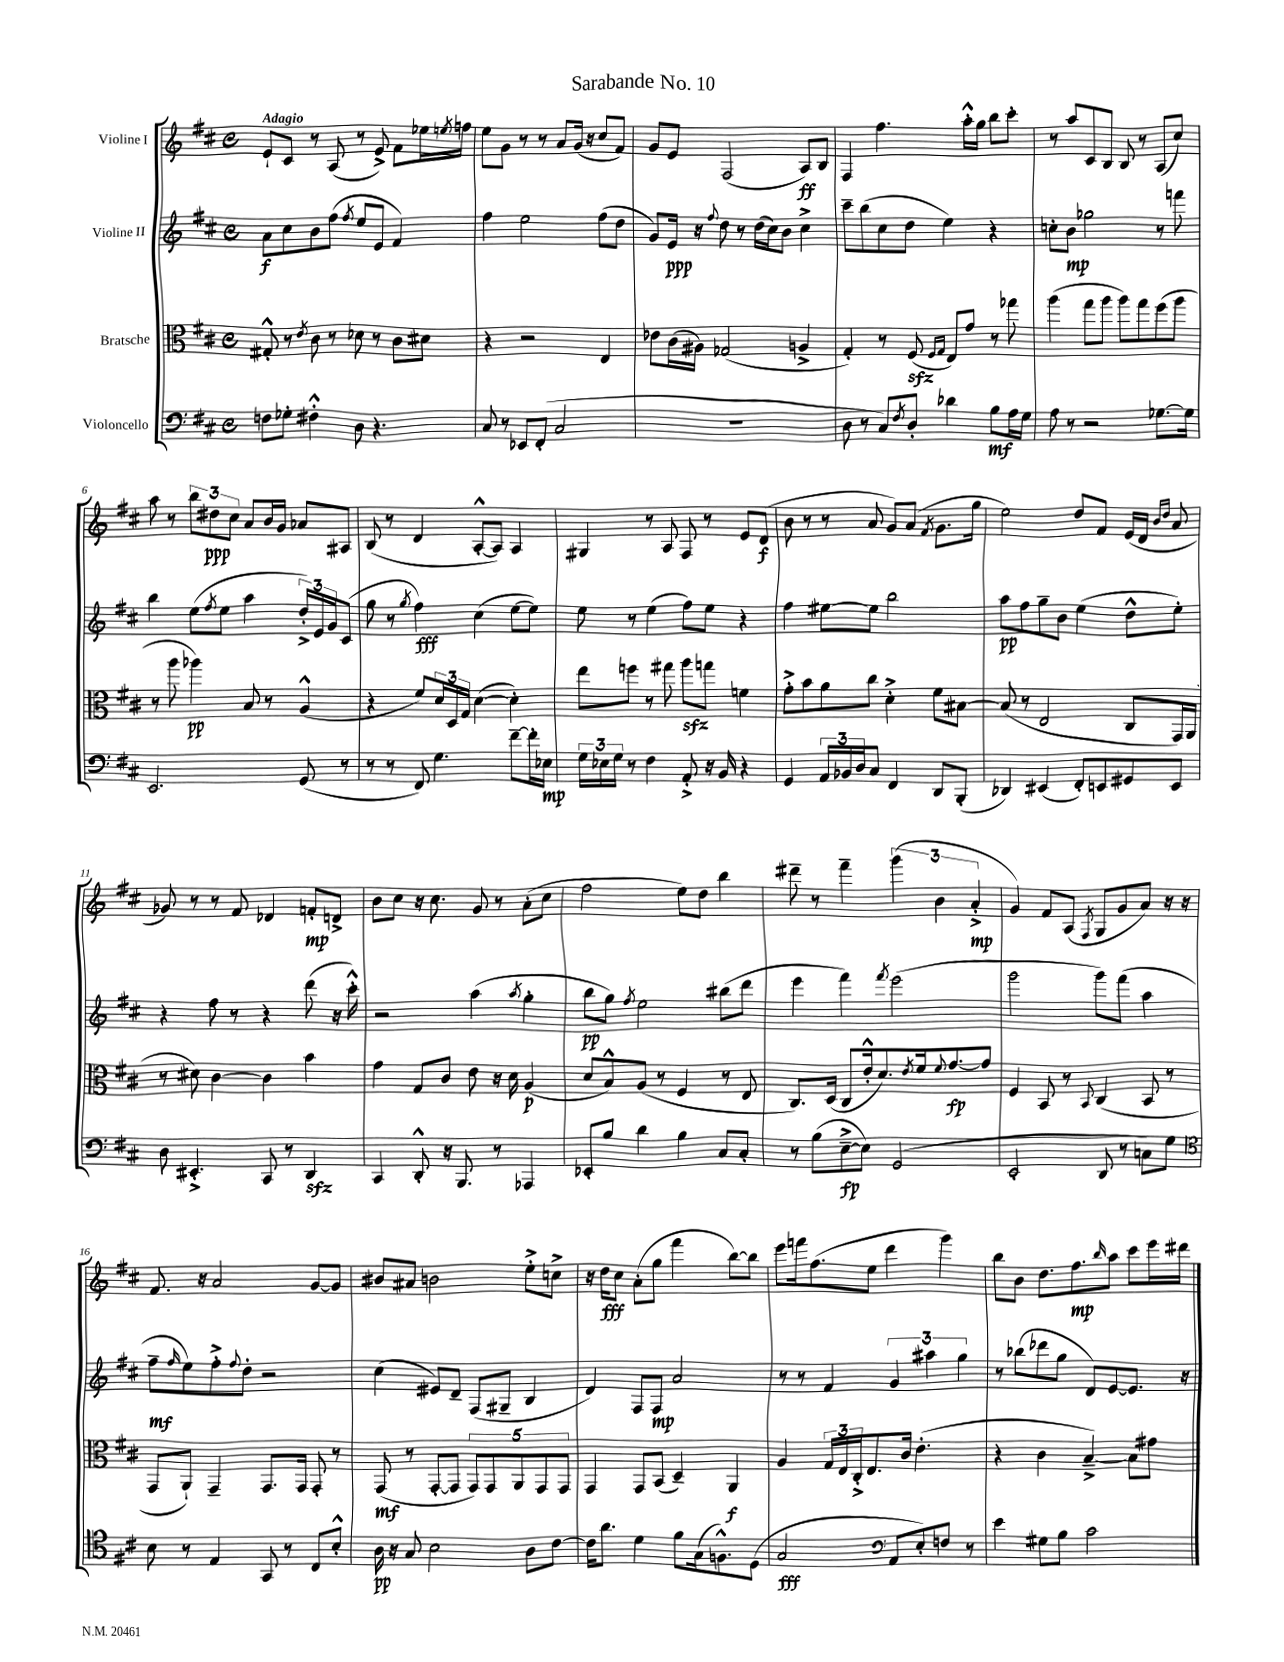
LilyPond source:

\header { title = "Sarabande No. 10" }
<<
\new StaffGroup <<
\new Staff = "s0" \with { instrumentName = "Violine I" } {
    \clef treble \key d \major \defaultTimeSignature \time 4/4 \tempo "Adagio"
    e'8-! cis'8 r8 a8( r8 e'8->) fis'8 ees''16 \acciaccatura { e''8 } f''16 |
    e''8 g'8 r8 r8 a'8 g'16( r16 cis''8 fis'8) |
    g'8 e'8 fis2( a8\ff) b8 |
    fis4 fis''4. a''16-.-^ g''16 b''8 cis'''8-. |
    r8 a''8 cis'8 b8 b8 r8 a8( cis''8) |
    a''8 r8 \tuplet 3/2 { b''8 dis''8\ppp cis''8 } a'8 b'16 g'16 aes'8 ais8 |
    b8( r8 d'4 a8~-.-^ a8) a4 |
    gis4 r8 a8 fis8 r8 e'8 d'8\f( |
    b'8 r8 r8 a'8 g'8) a'8( \acciaccatura { fis'8 } g'8. g''16 |
    e''2) d''8 fis'8 e'16( d'16 \grace { b'16 d''16 } a'8 |
    ges'8) r8 r8 fis'8 des'4 f'8-.\mp d'8-> |
    b'8 cis''8 r16 cis''8. g'8 r8 a'8-.( cis''8 |
    fis''2 e''8) d''8 b''4 |
    dis'''8-- r8 fis'''4-- \tuplet 3/2 { g'''4( b'4 a'4-.->\mp } |
    g'4) fis'8 a8( \acciaccatura { fis8 } g8 g'8 a'8) r16 r16 |
    fis'8. r16 a'2 g'8~ g'8 |
    bis'8 ais'8 b'2 e''8-.-> c''8-> |
    r16 d''16\fff cis''8 a'8-.( g''8 fis'''4 b''8~) b''8 |
    e'''8 f'''16 fis''8.( e''8 d'''4 g'''4) |
    b''8 b'8 d''8. fis''8.\mp \grace { b''16 } a''8 cis'''8 e'''16 dis'''16 \bar "|." |
}
\new Staff = "s1" \with { instrumentName = "Violine II" } {
    \clef treble \key d \major \defaultTimeSignature \time 4/4
    a'8\f cis''8 b'8 fis''8( \acciaccatura { fis''8 } e''8 e'8 fis'4) |
    fis''4 e''2 fis''8( d''8 |
    g'8) e'16\ppp r16 \appoggiatura { fis''8 } d''8 r8 d''16( cis''16) b'8 cis''4-> |
    cis'''8-- b''8( cis''8 d''8 e''4) r4 |
    c''8-. b'8\mp ges''2 r8 f'''8 |
    b''4 e''8( \acciaccatura { fis''8 } e''8 a''4 \tuplet 3/2 { d''16-.->) e'16 g'16 } cis'8( |
    g''8 r8 \acciaccatura { g''8 } fis''4\fff) cis''4( e''8~ e''8) |
    e''8 r8 e''4( fis''8) e''8 r4 |
    fis''4 eis''8~ eis''8 b''2 |
    a''8\pp fis''8 g''8-- b'8 e''4( d''8-^ e''8-.) |
    r4 fis''8 r8 r4 d'''8( r16 cis'''16-.-^) |
    r2 a''4( \acciaccatura { a''8 } g''4-. |
    b''8\pp g''8) \acciaccatura { fis''8 } e''2 bis''8( d'''8 |
    e'''4 fis'''4) \acciaccatura { fis'''8 } e'''2( |
    g'''2 g'''8) fis'''8( a''4 |
    fis''8--\mf \grace { fis''16 } e''8) fis''8-.-> \appoggiatura { fis''8 } d''8-. r2 |
    cis''4( eis'8) d'8-- fis8( gis8-- b4 |
    d'4) fis8 fis8\mp a'2 |
    r8 r8 fis'4 \tuplet 3/2 { g'4 ais''4 g''4 } |
    r8 bes''8( des'''8 g''8 d'8) e'8~ e'8. r16 \bar "|." |
}
\new Staff = "s2" \with { instrumentName = "Bratsche" } {
    \clef alto \key d \major \defaultTimeSignature \time 4/4
    gis8-.-^ r8 \acciaccatura { e'8 } cis'8 r8 des'8 r8 cis'8 dis'8 |
    r4 r2 e4 |
    ees'8 cis'16( ais16) ges2( a4-> |
    g4-.) r8 fis8\sfz( \grace { fis16 g16 } e8) g'8 r8 ges''8 |
    a''4( g''8 a''8 a''8) g''8 fis''8( a''8 |
    r8 a''8 aes''4\pp) b8 r8 a4-^( |
    r4 fis'8) \tuplet 3/2 { d'16 d16 g16 } d'4~( d'4-.) |
    e''8 f''8 r8 gis''8 a''8\sfz g''8 f'4 |
    g'8-.-> b'8 a'8 cis''8 d'4-.-> fis'8 bis8~ |
    bis8( r8 e2 cis8 g,16) a,16( |
    r8 dis'8) cis'4~ cis'4 b'4 |
    g'4 g8 cis'8 e'8 r16 d'16 a4\p( |
    d'8 b8-^) a8( r8 fis4 r8 e8 |
    cis8.) d16( cis8 e'16-.-^ d'8.) \acciaccatura { e'8 } fis'16 \appoggiatura { fis'8 } g'8.~\fp g'8 |
    fis4 b,8 r8 \appoggiatura { b,8 } cis4( b,8 r8 |
    g,8 a,8-!) g,4-- g,8. g,16 g,8-. r8 |
    g,8\mf( r8 g,8~-. g,8 \tuplet 5/4 { g,8) g,8 a,8 g,8 g,8 } |
    g,4 g,8 b,8( d4--) a,4\f |
    a4 \tuplet 3/2 { g16 e16 cis16-.-> } e8. cis'16 e'4.-.( |
    r4 cis'4 b4~--->) b8 gis'8 \bar "|." |
}
\new Staff = "s3" \with { instrumentName = "Violoncello" } {
    \clef bass \key d \major \defaultTimeSignature \time 4/4
    f8 ges8-. fis4-.-^ d8 r4. |
    cis8 r8 ees,8 fis,8-.( cis2 |
    R1 |
    d8 r8 cis8) \acciaccatura { fis8 } d8-. des'4 b8\mf a16 g16 |
    a8 r8 r2 ges8.~ ges16 |
    e,2. g,8( r8 |
    r8 r8 fis,8) g4. fis'8~-- fis'16-. ees16\mp |
    \tuplet 3/2 { g16 ees16 g16 } r8 fis4 a,8-.-> r16 b,16 r4 |
    g,4 \tuplet 3/2 { a,16 bes,16 d16 } cis8 fis,4 d,8 b,,8-.( |
    des,4) eis,4( fis,8-.) e,8 gis,8 e,8 |
    d8 eis,4.-.-> cis,8 r8 d,4\sfz |
    cis,4 d,8-.-^ r16 b,,8. r8 aes,,4 |
    ees,8-. b8 d'4 b4 cis8 cis8-. |
    r8 b8( e8~--->\fp e8) g,2( |
    e,2-. d,8 r8 c8) g8 |
    \clef tenor b8 r8 e4 g,8 r8 cis8 b8-.-^ |
    a16\pp r16 g8 b2 a8 cis'8~ |
    cis'16 a'8. d'4 fis'8 g16( f8.-^) d8( |
    g2\fff \clef bass a,8 e8-.) f8 r8 |
    e'4 gis8 b8 cis'2 \bar "|." |
}
>>
>>
